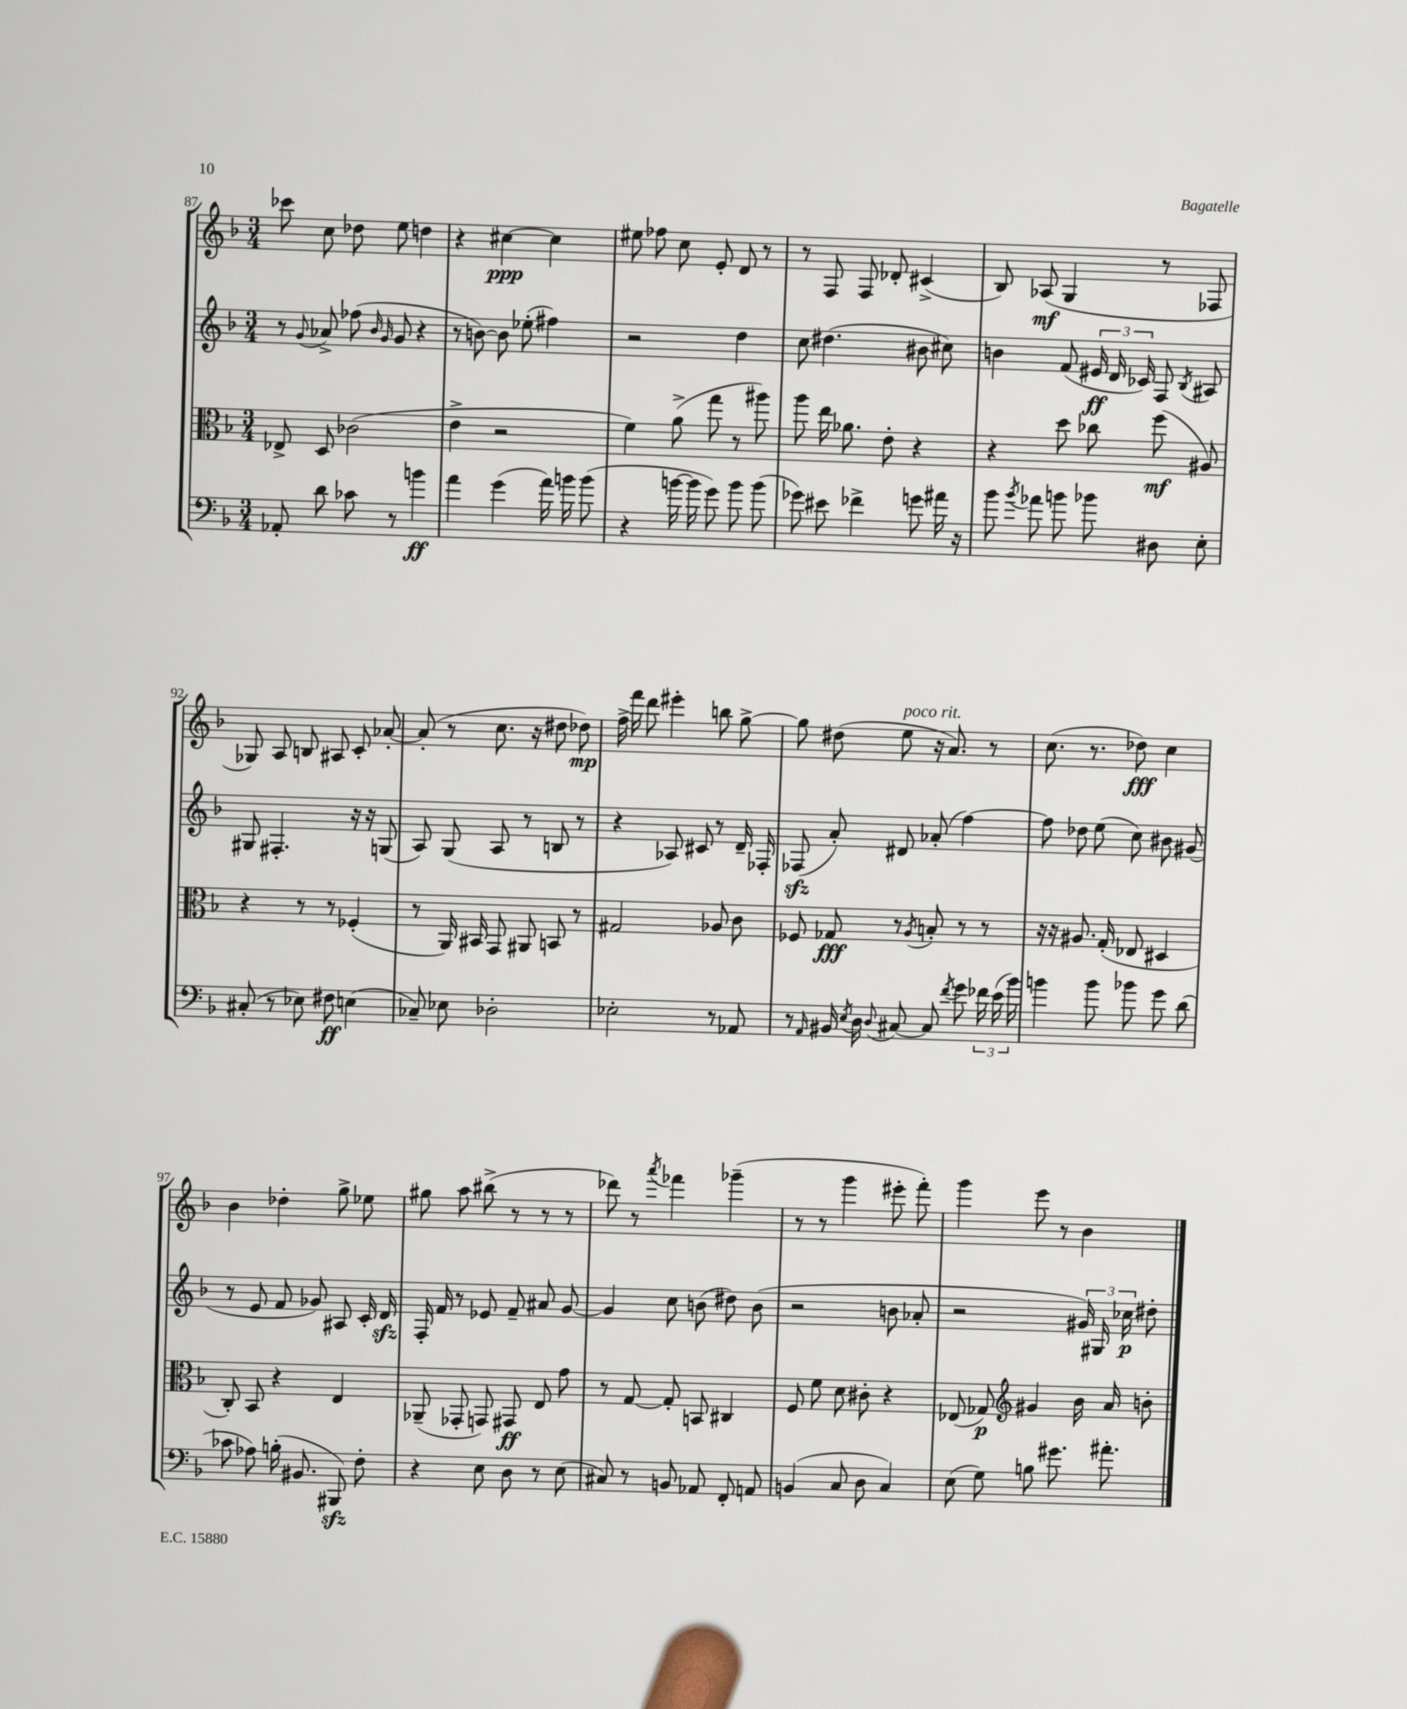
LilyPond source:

<<
\new StaffGroup <<
\new Staff = "s0" {
    \clef treble \key f \major \numericTimeSignature \time 3/4
    \autoBeamOff ces'''8 c''8 des''8 e''8 d''4 |
    r4 cis''4~\ppp cis''4 |
    eis''8 fes''8 c''8 e'8-. d'8 r8 |
    r8 f8 f8 des'8-. cis'4->( |
    bes8) aes8\mf( g4 r8 fes8 |
    ges8) a8 b8 ais8 c'8-. aes'8~-. |
    aes'8-.( r8 c''8. r16 dis''8 des''8\mp) |
    f''16-> f'''16 d'''8 eis'''4-. b''8 g''8~-> |
    g''8 dis''8( e''8^\markup { \italic "poco rit." } r16 a'8.) r8 |
    c''8.( r8. des''8\fff) c''4 |
    bes'4 des''4-. g''8-> ees''8 |
    gis''8 a''8 bis''8->( r8 r8 r8 |
    des'''8) r8 \acciaccatura { a'''8 } fes'''4 ges'''4--( |
    r8 r8 g'''4 eis'''8-. f'''8-.) |
    g'''4 e'''8 r8 bes'4 \bar "|." |
}
\new Staff = "s1" {
    \clef treble \key f \major \numericTimeSignature \time 3/4
    \autoBeamOff r8 \appoggiatura { g'8 } aes'8-> fes''8( \grace { bes'16 g'16 } g'8 r4 |
    r8 b'8~) b'8 ees''8-.( fis''4) |
    r2 d''4 |
    c''8 dis''4.( bis'8 cis''8) |
    b'4 f'8( \tuplet 3/2 { eis'16\ff d'16 ces'16) } f8 \acciaccatura { bes8 } ais8 |
    gis8 fis4.-. r16 r16 g8( |
    a8) g8( a8 r8 b8 r8 |
    r4 aes8) cis'8 r8 d'16-- fes16-. |
    fes8\sfz( a'8-.) dis'8 aes'8-.( f''4~) |
    f''8 des''8 e''8( c''8) bis'8 gis'8( |
    r8 e'8 f'8 ges'8) ais8 c'16-. d'16\sfz |
    f16-. f'16 r8 ees'8 f'8-- ais'8 g'8~ |
    g'4 c''8 b'8( dis''8) b'8( |
    r2 b'8 aes'8-. |
    r2 \tuplet 3/2 { gis'16) gis16 ces''16\p } dis''8-. \bar "|." |
}
\new Staff = "s2" {
    \clef alto \key f \major \numericTimeSignature \time 3/4
    \autoBeamOff ees8-> d8 ces'2( |
    e'4-> r2 |
    f'4) a'8->( g''8 r8 ais''8) |
    a''8 e''16 aes'8. e'8-. r4 |
    r4 d''8 ces''8 f''8\mf( ais8) |
    r4 r8 r8 fes4-.( |
    r8 a,16) bis,16 g,8 ais,8 b,8 r8 |
    gis2 aes8 c'8 |
    fes8 ges8\fff r8 \acciaccatura { a8 } b8-. r8 r8 |
    r16 r16 ais8. g16-.( ees8 dis4 |
    c8-.) bes,8 r4 e4 |
    aes,8--( ges,8-. g,8) gis,8\ff e8 g'8 |
    r8 g8~ g8-. b,8 cis4 |
    f8 f'8 d'8 cis'8-. r4 |
    ees8( ges8\p) \clef treble gis'4 bes'16 a'16 b'8-. \bar "|." |
}
\new Staff = "s3" {
    \clef bass \key f \major \numericTimeSignature \time 3/4
    \autoBeamOff aes,8-. d'8 ces'8 r8 b'4\ff |
    a'4 g'4( a'16) b'16 b'8( |
    r4 b'16~ b'16 g'8) b'8 b'8( |
    ges'8) eis'8 fes'4-> g'8 ais'16 r16 |
    bes'8 \acciaccatura { bes'8 } aes'8 b'8 bes'8 dis8 e8-. |
    cis8-.( r8 ees8) fis8\ff e4( |
    ces8--) ees8 des2-. |
    ees2-. r8 aes,8 |
    r8 \grace { a,16 } bis,16 \acciaccatura { e8 } d16 \appoggiatura { d8 } cis8~ cis8 \acciaccatura { f'8 } g'8 \tuplet 3/2 { fes'16 e'16( bes'16) } |
    b'4 b'8 bes'8 g'8 d'8( |
    ces'8 aes8) b16-.( bis,8. bis,,8\sfz) f8-. |
    r4 e8 d8 r8 e8( |
    cis8) r8 b,8 aes,8 f,8-. a,8 |
    b,4( c8 d8 c4) |
    e8( g8) b8 gis'8. ais'8.-. \bar "|." |
}
>>
>>
\layout { \context { \Score currentBarNumber = #87 } }
